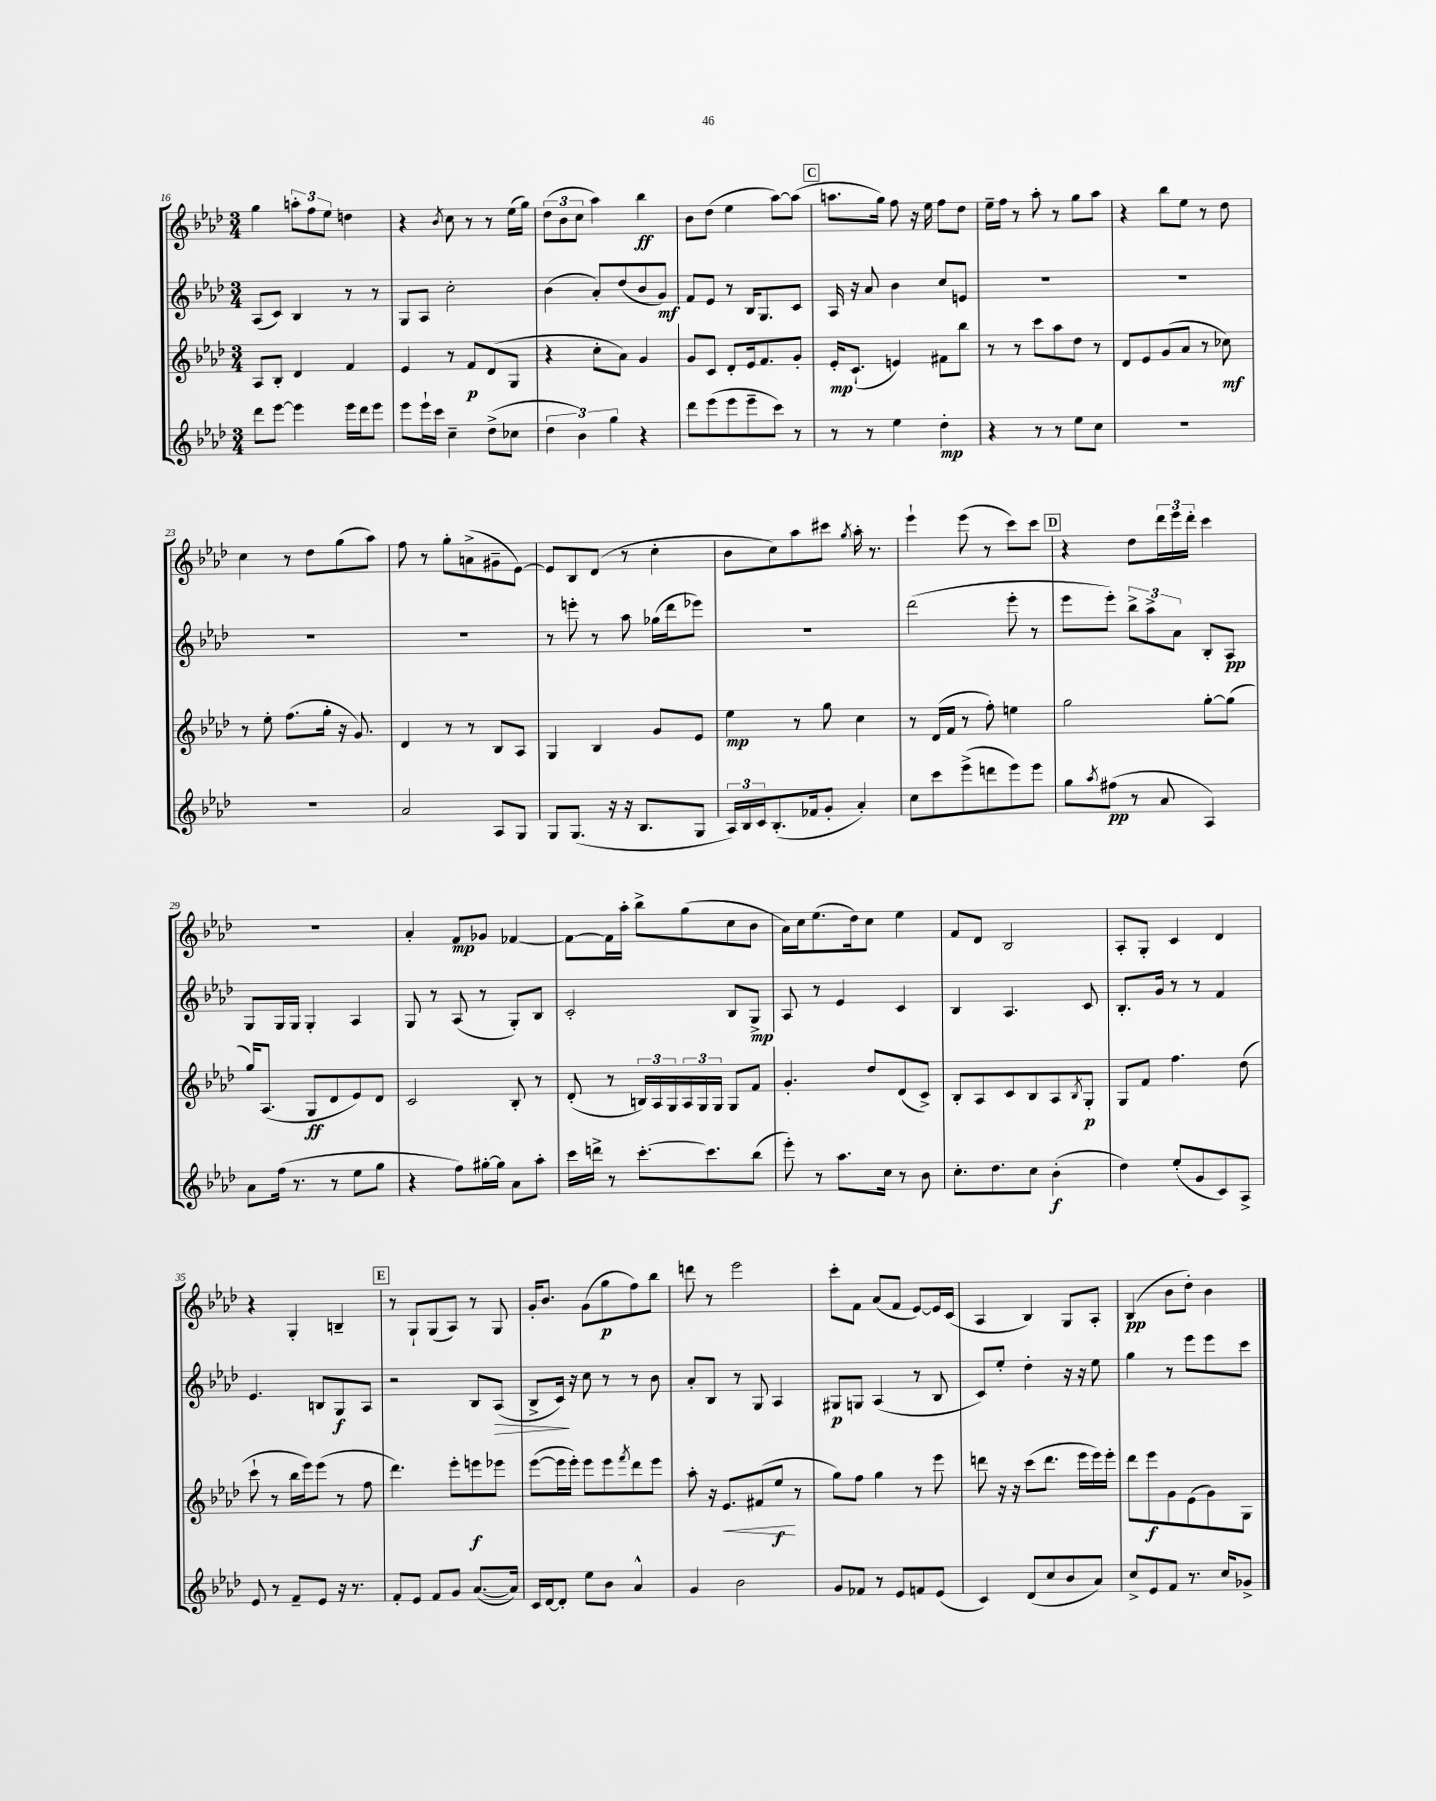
<<
\new StaffGroup <<
\new Staff = "s0" {
    \clef treble \key aes \major \numericTimeSignature \time 3/4
    g''4 \tuplet 3/2 { a''8-. f''8 ees''8 } d''4 |
    r4 \acciaccatura { bes'8 } c''8 r8 r8 ees''16( g''16) |
    \tuplet 3/2 { des''8( bes'8 c''8 } aes''4) bes''4\ff |
    bes'8 des''8( ees''4 aes''8~) aes''8( |
    \mark \markup { \box "C" } a''8. g''16) f''8 r16 ees''16 f''8 des''8 |
    ees''16-- f''16 r8 aes''8-. r8 g''8 aes''8 |
    r4 bes''8 ees''8 r8 des''8 |
    c''4 r8 des''8 g''8( aes''8) |
    f''8 r8 g''8-. a'8->( gis'8-- ees'8~) |
    ees'8 bes8 des'8( r8 c''4-. |
    bes'8 c''8) aes''8 cis'''8 \acciaccatura { g''8 } aes''16-. r8. |
    ees'''4-! ees'''8( r8 c'''8) c'''8 |
    \mark \markup { \box "D" } r4 des''8 \tuplet 3/2 { des'''16 ees'''16 des'''16-. } c'''4 |
    R2. |
    aes'4-. f'8\mp ges'8 fes'4~ |
    fes'8~ fes'16 aes''16-. bes''8-> g''8( c''8 bes'8 |
    aes'16) c''16 ees''8.( des''16) c''8 ees''4 |
    f'8 des'8 bes2 |
    aes8-. g8-. c'4 des'4 |
    r4 g4-. b4-- |
    \mark \markup { \box "E" } r8 g8-! g8( aes8) r8 g8 |
    g'16-. bes'8. g'8( g''8\p f''8) bes''8 |
    d'''8 r8 ees'''2 |
    c'''8-. f'8 aes'8( f'8 ees'8~) ees'16 c'16( |
    aes4 bes4) g8 aes8-. |
    bes4\pp( bes'8 des''8-.) bes'4 \bar "|." |
}
\new Staff = "s1" {
    \clef treble \key aes \major \numericTimeSignature \time 3/4
    aes8( c'8) bes4 r8 r8 |
    g8 aes8 c''2-. |
    bes'4( aes'8-.) des''8( bes'8 g'8\mf) |
    f'8 ees'8 r8 bes16 g8. c'8 |
    \mark \markup { \box "C" } aes16 r16 aes'8 bes'4 c''8 e'8 |
    R2. |
    R2. |
    R2. |
    R2. |
    r8 e'''8-. r8 aes''8 ges''16( des'''16 ees'''8) |
    R2. |
    des'''2( ees'''8-. r8 |
    \mark \markup { \box "D" } ees'''8 ees'''8-.) \tuplet 3/2 { bes''8-> aes''8-> aes'8 } bes8-. aes8\pp |
    g8 g16 g16 g4-. aes4 |
    g8 r8 aes8( r8 g8-.) bes8 |
    c'2-. bes8 g8->\mp |
    aes8 r8 ees'4 c'4 |
    bes4 aes4. c'8 |
    bes8.-. g'16 r8 r8 f'4 |
    ees'4. b8 g8\f aes8 |
    \mark \markup { \box "E" } r2 bes8 aes8\>( |
    bes8-> c'16\!) r16 c''8 r8 r8 bes'8 |
    aes'8-. bes8 r8 g8 aes4 |
    gis8\p g8 aes4( r8 bes8 |
    c'8) ees''8-. des''4-. r16 r16 ees''8 |
    g''4 r8 ees'''8 ees'''8 c'''8 \bar "|." |
}
\new Staff = "s2" {
    \clef treble \key aes \major \numericTimeSignature \time 3/4
    aes8 bes8-. des'4 f'4 |
    ees'4 r8 f'8\p des'8( g8 |
    r4 c''8-. aes'8) g'4 |
    g'8 c'8 des'8-. ees'16 f'8. g'8-. |
    \mark \markup { \box "C" } ees'16-.\mp c'8.-!( e'4) fis'8 bes''8 |
    r8 r8 c'''8 aes''8 des''8 r8 |
    des'8 ees'8 g'8( aes'8 r8 ces''8\mf) |
    r8 ees''8-. f''8.( g''16-. r16 g'8.) |
    des'4 r8 r8 bes8 aes8 |
    g4 bes4 g'8 ees'8 |
    ees''4\mp r8 g''8 c''4 |
    r8 des'16( f'16 r8 f''8-.) e''4 |
    \mark \markup { \box "D" } g''2 g''8~-. g''8( |
    g''16) aes8.( g8\ff des'8 ees'8) des'8 |
    c'2 bes8-. r8 |
    des'8-.( r8 \tuplet 3/2 { b16) aes16 g16 } \tuplet 3/2 { aes16 g16 g16 } g8 f'8 |
    g'4.-. des''8 des'8( c'8->) |
    bes8-. aes8 c'8 bes8 aes8 \acciaccatura { bes8 } g8-.\p |
    g8 f'8 f''4. des''8( |
    c'''8-! r8 bes''16 ees'''16) ees'''8( r8 f''8 |
    \mark \markup { \box "E" } des'''4.) ees'''8-. e'''8\f ees'''8 |
    ees'''8~( ees'''16 ees'''16-.) ees'''8 ees'''8 \acciaccatura { f'''8 } des'''8 ees'''8 |
    aes''8-. r16 ees'8.\< fis'8( ees''8\f\! r8 |
    g''8) f''8 g''4 r8 ees'''8 |
    d'''8 r16 r16 c'''8( d'''8. ees'''16 ees'''16) ees'''16-. |
    des'''8 ees'''8\f g'8 ees'8( g'8) g8 \bar "|." |
}
\new Staff = "s3" {
    \clef treble \key aes \major \numericTimeSignature \time 3/4
    des'''8 ees'''8~ ees'''4 ees'''16 des'''16 ees'''8 |
    ees'''8 ees'''16-! c'''16 c''4-- des''8->( ces''8 |
    \tuplet 3/2 { des''4 bes'4) g''4 } r4 |
    des'''8 ees'''8( ees'''8 ees'''8-- c'''8) r8 |
    \mark \markup { \box "C" } r8 r8 ees''4 des''4-.\mp |
    r4 r8 r8 ees''8 c''8 |
    R2. |
    R2. |
    aes'2 aes8 g8 |
    g8 g8.( r16 r16 bes8. g8 |
    \tuplet 3/2 { aes16) bes16 c'16 } bes8.-.( fes'16 g'8-. aes'4-.) |
    c''8 c'''8 ees'''8->( d'''8 ees'''8) ees'''8 |
    \mark \markup { \box "D" } g''8 \acciaccatura { aes''8 } fis''8\pp( r8 aes'8 aes4) |
    aes'8 f''16( r8. r8 ees''8 g''8 |
    r4 f''8) gis''16~-. gis''16 aes'8 aes''8-. |
    c'''16 d'''16-> r8 c'''8.~-. c'''8. bes''8( |
    ees'''8-.) r8 aes''8. c''16 r8 bes'8 |
    c''8.-. des''8. c''8 bes'4-.\f( |
    des''4) ees''8-.( g'8 c'8) aes8-> |
    ees'8 r8 f'8-- ees'8 r16 r8. |
    \mark \markup { \box "E" } f'8-. ees'8 f'8 g'8 aes'8.~( aes'16) |
    c'16 des'16~ des'8-. ees''8 bes'8 aes'4-^ |
    g'4 bes'2 |
    g'8 fes'8 r8 ees'8 f'8 ees'8( |
    c'4) des'8( c''8 bes'8 aes'8) |
    c''8-> ees'8 f'8 r8. c''16 ges'8-> \bar "|." |
}
>>
>>
\layout { \context { \Score currentBarNumber = #16 } }
